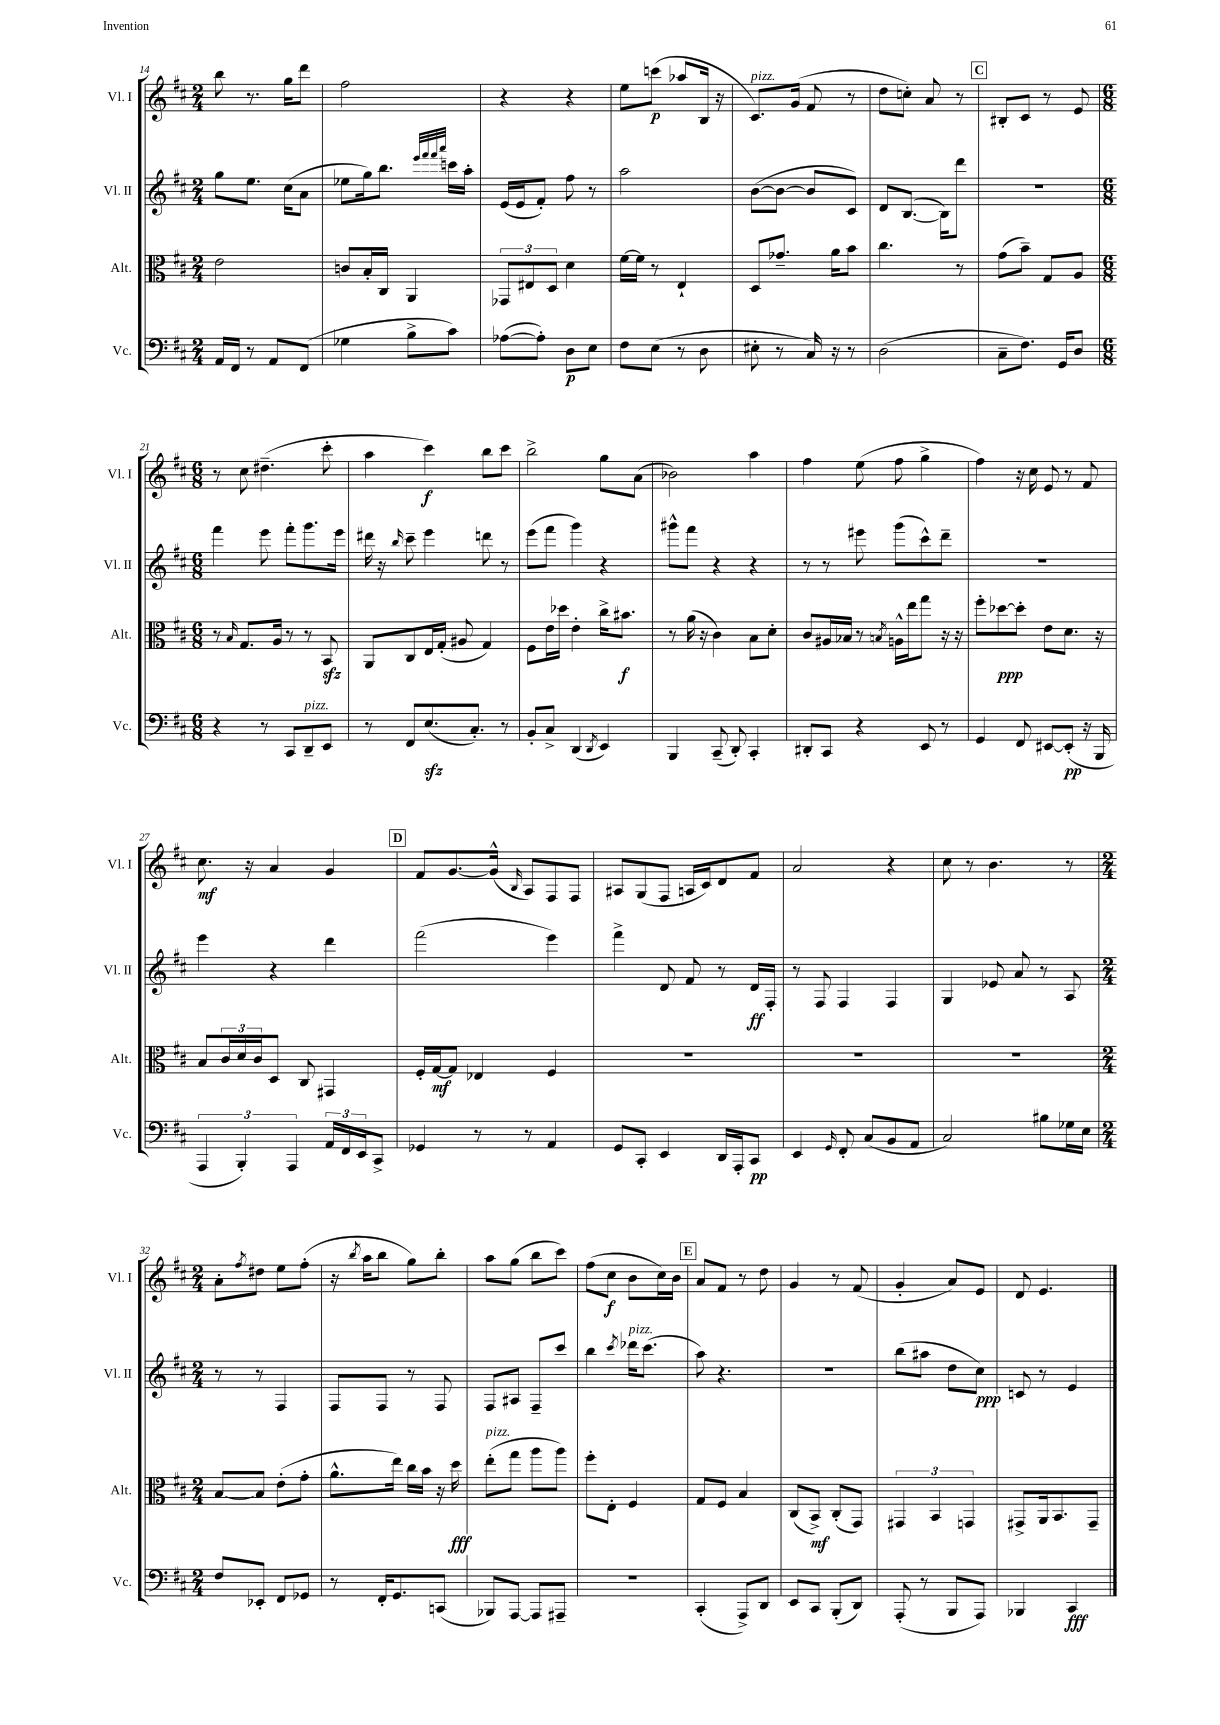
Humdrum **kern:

**kern	**kern	**kern	**kern
*staff4	*staff3	*staff2	*staff1
*clefF4	*clefC3	*clefG2	*clefG2
*k[f#c#]	*k[f#c#]	*k[f#c#]	*k[f#c#]
*M2/4	*M2/4	*M2/4	*M2/4
16AA	2e	8gg	8bb
16FF#	.	.	.
8r	.	8.ee	8.r
8AA	.	.	.
.	.	(16cc#	16gg
(8FF#	.	8a	8ddd
=	=	=	=
4G-	8c	8ee-	2ff#
.	16B'	16gg)	.
.	16C#	8.bb	.
8B^	4AA	.	.
.	.	32qqeee	.
.	.	32qqfff#	.
.	.	32qqfff#	.
.	.	32qqaaa	.
8c#)	.	16ccc	.
.	.	16aa'	.
=	=	=	=
([8A-	12GG-	(16e	4r
.	.	16e	.
.	12E#	.	.
8A-'])	.	8f#')	.
.	12D	.	.
8D	4d	8ff#	4r
8E	.	8r	.
=	=	=	=
8F#	[16f#	2aa	8ee
.	16f#]	.	.
(8E	8r	.	(8ccc
8r	4E`	.	8aa-
8D	.	.	16B
.	.	.	16r
=	=	=	=
8E#'	8D	([8b	8.c#)
8r	8.g-~	8b_	.
.	.	.	(16g
16C#)	.	8b]	8f#
16r	16a	.	.
8r	8b	8c#)	8r
=	=	=	=
(2D	4.cc#	8d	8dd
.	.	([8.B	8cc')
.	.	.	8a
.	.	16B])	.
.	8r	8ddd	8r
=	=	=	=
8C#~	(8g	2r	8B#'
8.F#)	8b~)	.	8c#
.	8G	.	8r
16GG	.	.	.
8D	8A	.	8e
=	=	=	=
*M6/8	*M6/8	*M6/8	*M6/8
4r	8r	4fff#	8r
.	16qqB	.	.
.	8.G	.	8cc#
8r	.	8eee	(4.dd#~
.	16A	.	.
8CC#	8r	8fff#'	.
8DD~	8r	8.ggg	.
8EE	8BB	.	8ccc#'
.	.	16eee	.
=	=	=	=
8r	8AA	16ddd#	4aa
.	.	16r	.
.	.	16qqbb	.
8FF#	8C#	8ccc#~	.
(8.E	16E	4eee	4ccc#)
.	(16G'	.	.
.	8A#	.	.
8.C#')	.	.	.
.	4G)	8ddd	8bb
8r	.	8r	8ccc#
=	=	=	=
8BB'	8F#	(8eee	2bb^
8C#^	16e	8fff#	.
.	16dd-	.	.
(4DD	4e'	4ggg)	.
8qDD	.	.	.
4EE)	16cc#^	4r	8gg
.	8.b#	.	.
.	.	.	(8a
=	=	=	=
4BBB	8r	8ggg#^^	2b-)
.	(16a	8fff#	.
.	16r	.	.
(8CC#~	4c#)	4r	.
8DD')	.	.	.
4CC#'	8B	4r	4aa
.	8d'	.	.
=	=	=	=
8DD#'	8c#	8r	4ff#
8CC#	16A#	8r	.
.	16B-	.	.
4r	8r	8eee#	(8ee
.	8qB	.	.
.	16A^^	(8ggg	8ff#
.	16ee	.	.
8EE	8gg	8ccc#^^)	4gg^
8r	16r	8ddd~	.
.	16r	.	.
=	=	=	=
4GG	8ff#'	2.r	4ff#)
.	[8dd-	.	.
8FF#	8dd-']	.	16r
.	.	.	16cc#
[8EE#	8e	.	8e
(8EE#']	8.d	.	8r
16r	.	.	8f#
16BBB	16r	.	.
=	=	=	=
6AAA	8B	4eee	8.cc#
.	24c#	.	.
6BBB')	24d	.	.
.	.	.	16r
.	24c#	.	.
.	8D	4r	4a
6AAA	.	.	.
.	8C#	.	.
24AA	4GG#	4ddd	4g
24FF#	.	.	.
24EE	.	.	.
8CC#^	.	.	.
=	=	=	=
4GG-	16F#'	(2fff#	8f#
.	[16G	.	.
.	8G]	.	[8.g
8r	4E-	.	.
.	.	.	(16g^^]
.	.	.	16qqB
8r	.	.	8A)
4AA	4F#	4eee)	8F#
.	.	.	8F#
=	=	=	=
8GG	2.r	4fff#^	8A#
8CC#'	.	.	(8G
4EE	.	8d	8F#
.	.	8f#	16A
.	.	.	16c#)
16DD	.	8r	8d
16AAA'	.	.	.
8CC#	.	16d	8f#
.	.	16F#'	.
=	=	=	=
4EE	2.r	8r	2a
.	.	8F#	.
16qqGG	.	.	.
8FF#'	.	4F#	.
(8C#	.	.	.
8BB	.	4F#	4r
8AA	.	.	.
=	=	=	=
2C#)	2.r	4G	8cc#
.	.	.	8r
.	.	8e-	4.b
.	.	8a	.
8B#	.	8r	.
16G-	.	8A	8r
16E	.	.	.
=	=	=	=
*M2/4	*M2/4	*M2/4	*M2/4
8F#	[8B	8r	8a'
.	.	.	8qff#
8EE-'	8B]	8r	8dd#
8FF#	(8e'	4F#	8ee
8GG-	8g'	.	(8ff#'
=	=	=	=
8r	8.a^^	8F#	16r
.	.	.	8qbb
.	.	.	16aa
16FF#'	.	8F#	8bb
8.GG	16ee)	.	.
.	16cc#	8r	8gg)
.	16b	.	.
(8CC	16r	8F#	8bb'
.	16dd	.	.
=	=	=	=
8BBB-)	(8ee'	8F#	8aa
[8AAA	8gg	8A#	(8gg
8AAA]	8aa	8F#~	8bb
8AAA#~	8aa)	8ccc#	8ccc#)
=	=	=	=
2r	8ff#'	4bb	(8ff#
.	8E'	.	8cc#
.	.	8qccc#	.
.	4F#	16ddd-	8b
.	.	(8.ccc#	.
.	.	.	16cc#)
.	.	.	16b
=	=	=	=
(4CC#'	8G	8aa)	8a
.	8F#	4.r	8f#
8AAA^)	4B	.	8r
8DD	.	.	8dd
=	=	=	=
8EE	(8C#	2r	4g
8CC#	8BB^)	.	.
(8BBB'	(8C#'	.	8r
8DD)	8GG)	.	(8f#
=	=	=	=
(8AAA'	6GG#	(8bb	4g'
8r	.	8aa#	.
.	6BB	.	.
8BBB	.	8dd	8a)
.	6GG	.	.
8AAA)	.	8cc#)	8e
=	=	=	=
4BBB-	8GG#^	8c	8d
.	16AA	8r	4.e
.	8.BB	.	.
4CC#	.	4e	.
.	8GG#~	.	.
==	==	==	==
*-	*-	*-	*-
